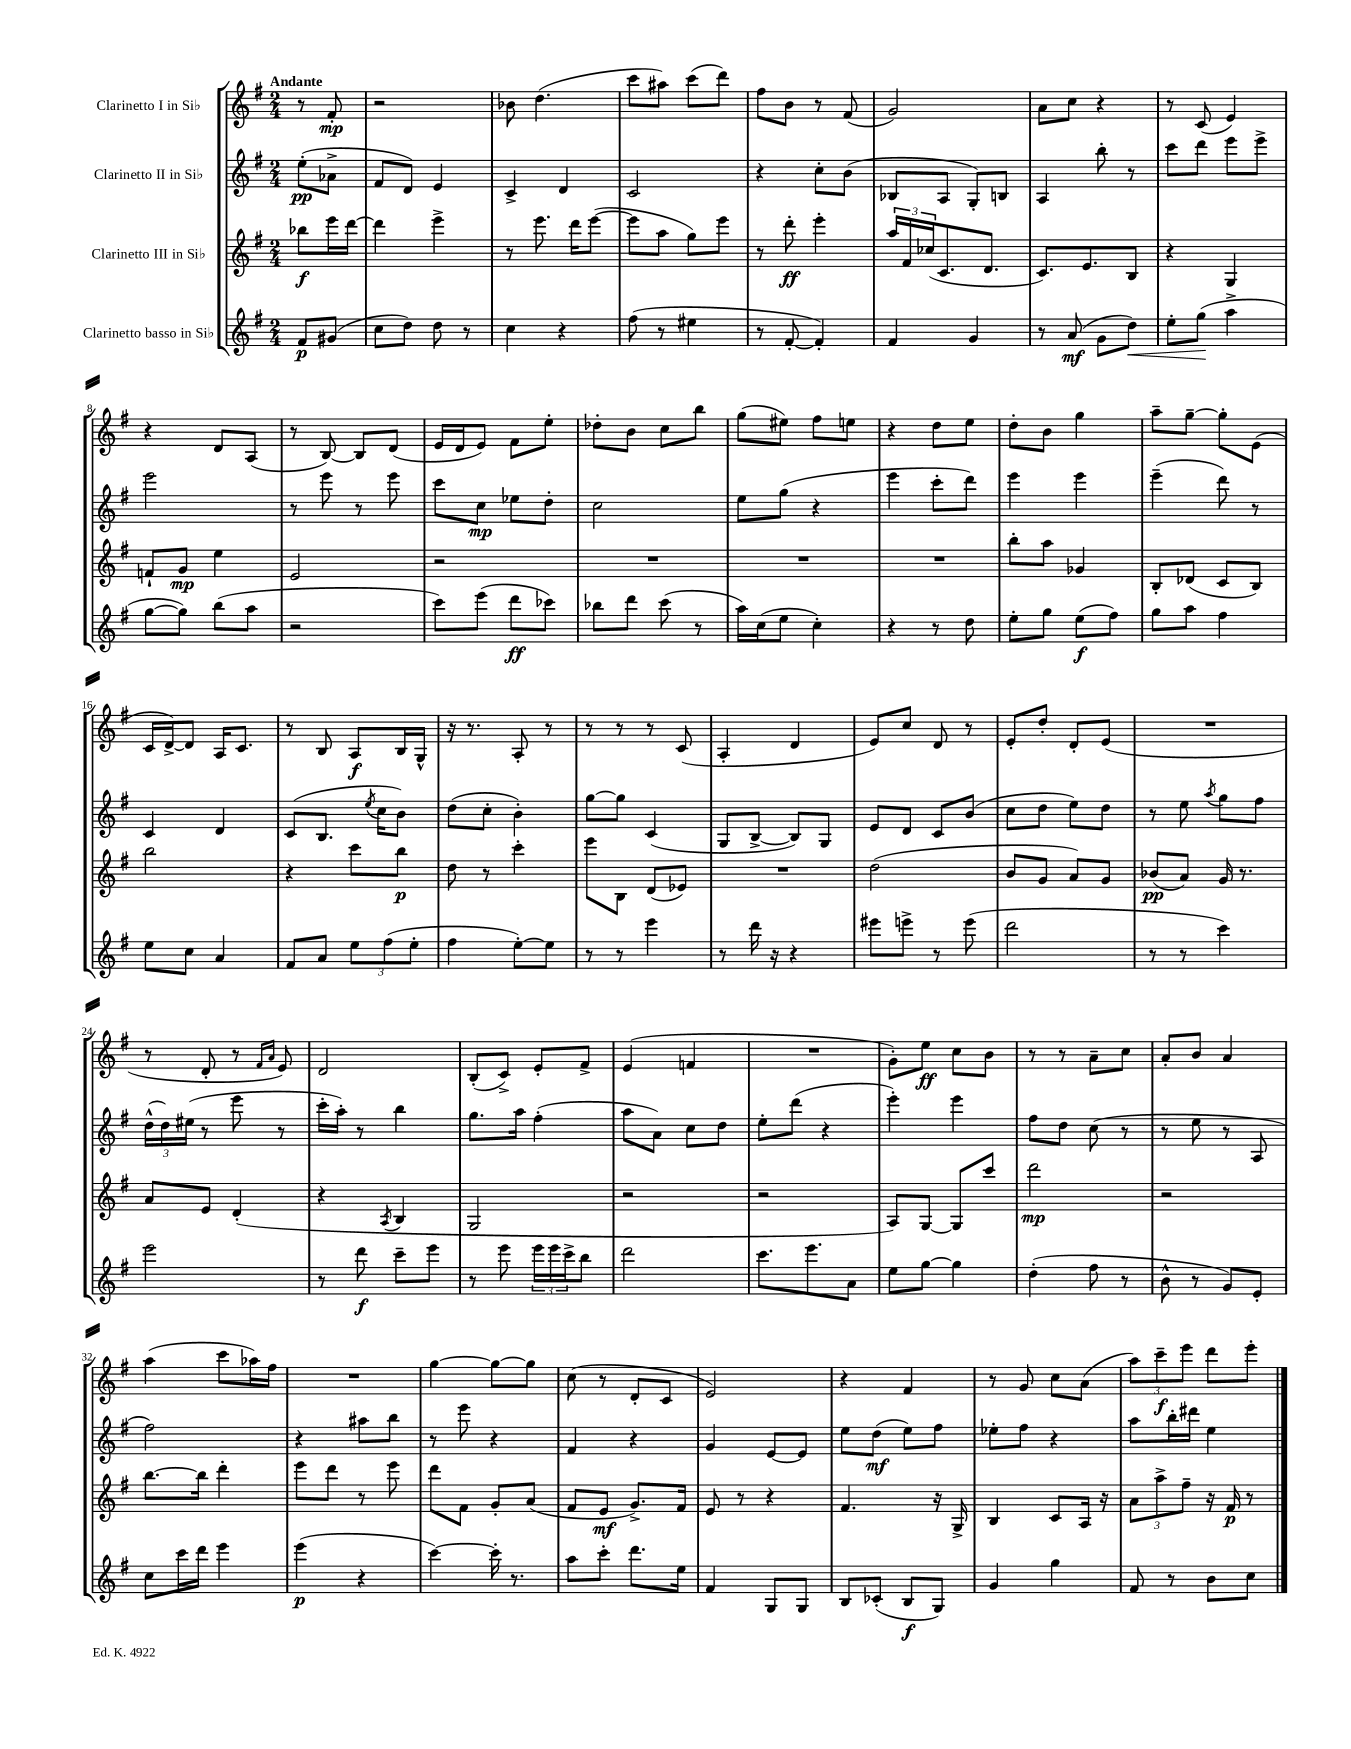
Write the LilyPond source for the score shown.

<<
\new StaffGroup <<
\new Staff = "s0" \with { instrumentName = "Clarinetto I in Sib" } {
    \clef treble \key g \major \numericTimeSignature \time 2/4 \partial 4 \tempo "Andante"
    r8 fis'8-.\mp |
    r2 |
    bes'8 d''4.( |
    c'''8 ais''8) c'''8( d'''8) |
    fis''8 b'8 r8 fis'8( |
    g'2) |
    a'8 c''8 r4 |
    r8 c'8( e'4) |
    r4 d'8 a8( |
    r8 b8~) b8 d'8( |
    e'16 d'16 e'8) fis'8 e''8-. |
    des''8-. b'8 c''8 b''8 |
    g''8( eis''8) fis''8 e''8 |
    r4 d''8 e''8 |
    d''8-. b'8 g''4 |
    a''8-- g''8~-- g''8-. e'8( |
    c'16 d'16~->) d'8 a16 c'8. |
    r8 b8 a8\f b16 g16-^ |
    r16 r8. a8-. r8 |
    r8 r8 r8 c'8( |
    a4-. d'4 |
    e'8) c''8 d'8 r8 |
    e'8-. d''8-. d'8-. e'8( |
    R2 |
    r8 d'8-. r8 \grace { fis'16 a'16 } e'8) |
    d'2 |
    b8-.( c'8->) e'8-. fis'8-> |
    e'4( f'4 |
    R2 |
    g'8-.) e''8\ff c''8 b'8 |
    r8 r8 a'8-- c''8 |
    a'8-. b'8 a'4 |
    a''4( c'''8 aes''16) fis''16 |
    R2 |
    g''4~ g''8~ g''8 |
    c''8( r8 d'8-. c'8 |
    e'2) |
    r4 fis'4 |
    r8 g'8 c''8 a'8( |
    \tuplet 3/2 { a''8) c'''8--\f e'''8 } d'''8 e'''8-. \bar "|." |
}
\new Staff = "s1" \with { instrumentName = "Clarinetto II in Sib" } {
    \clef treble \key g \major \numericTimeSignature \time 2/4 \partial 4
    e''8-.\pp( aes'8-> |
    fis'8 d'8) e'4 |
    c'4-> d'4 |
    c'2 |
    r4 c''8-. b'8( |
    bes8 a8 g8-.) b8 |
    a4 b''8-. r8 |
    c'''8 d'''8 e'''8 e'''8-> |
    e'''2 |
    r8 e'''8 r8 e'''8 |
    c'''8 c''8\mp ees''8 d''8-. |
    c''2 |
    e''8 g''8( r4 |
    e'''4 c'''8-. d'''8) |
    e'''4 e'''4 |
    e'''4--( d'''8) r8 |
    c'4 d'4 |
    c'8( b8. \acciaccatura { e''8 } c''16 b'8) |
    d''8( c''8-. b'4-.) |
    g''8~ g''8 c'4( |
    g8 b8~-> b8) g8 |
    e'8 d'8 c'8 b'8( |
    c''8 d''8 e''8) d''8 |
    r8 e''8 \acciaccatura { a''8 } g''8 fis''8 |
    \tuplet 3/2 { d''16-^( d''16) eis''16( } r8 e'''8 r8 |
    c'''16-. a''16-.) r8 b''4 |
    g''8. a''16 fis''4-.( |
    a''8 a'8) c''8 d''8 |
    e''8-. d'''8( r4 |
    e'''4-.) e'''4 |
    fis''8 d''8 c''8( r8 |
    r8 e''8 r8 a8 |
    fis''2) |
    r4 ais''8 b''8 |
    r8 e'''8 r4 |
    fis'4 r4 |
    g'4 e'8~ e'8 |
    e''8 d''8\mf( e''8) fis''8 |
    ees''8-. fis''8 r4 |
    a''8 b''16-. dis'''16 e''4 \bar "|." |
}
\new Staff = "s2" \with { instrumentName = "Clarinetto III in Sib" } {
    \clef treble \key g \major \numericTimeSignature \time 2/4 \partial 4
    bes''8\f e'''16 d'''16~ |
    d'''4 e'''4-> |
    r8 e'''8. d'''16 e'''8~( |
    e'''8 a''8 g''8) e'''8 |
    r8 d'''8-.\ff e'''4-. |
    \tuplet 3/2 { a''16 fis'16 ces''16( } c'8. d'8. |
    c'8.) e'8. b8 |
    r4 g4 |
    f'8-! g'8\mp e''4 |
    e'2 |
    r2 |
    R2 |
    R2 |
    R2 |
    b''8-. a''8 ges'4 |
    b8-. des'8( c'8 b8) |
    b''2 |
    r4 c'''8 b''8\p |
    d''8 r8 c'''4-. |
    e'''8 b8 d'8( ees'8) |
    R2 |
    d''2( |
    b'8 g'8 a'8) g'8 |
    bes'8\pp( a'8) g'16 r8. |
    a'8 e'8 d'4-.( |
    r4 \acciaccatura { a8 } b4 |
    g2 |
    r2 |
    r2 |
    a8) g8~ g8 c'''8 |
    d'''2\mp |
    r2 |
    b''8.~ b''16 d'''4-. |
    e'''8 d'''8 r8 e'''8 |
    d'''8 fis'8 g'8-. a'8( |
    fis'8 e'8\mf g'8.->) fis'16 |
    e'8 r8 r4 |
    fis'4. r16 g16-> |
    b4 c'8 a16 r16 |
    \tuplet 3/2 { a'8 a''8-> fis''8-- } r16 fis'16\p r8 \bar "|." |
}
\new Staff = "s3" \with { instrumentName = "Clarinetto basso in Sib" } {
    \clef treble \key g \major \numericTimeSignature \time 2/4 \partial 4
    fis'8\p gis'8( |
    c''8 d''8) d''8 r8 |
    c''4 r4 |
    fis''8( r8 eis''4 |
    r8 fis'8~-. fis'4-.) |
    fis'4 g'4 |
    r8 a'8\mf( g'8 d''8\<) |
    e''8-. g''8\!( a''4-> |
    g''8~ g''8) b''8( a''8 |
    r2 |
    c'''8) e'''8( d'''8\ff ces'''8) |
    bes''8 d'''8 c'''8( r8 |
    a''16) c''16( e''8 c''4-.) |
    r4 r8 d''8 |
    e''8-. g''8 e''8\f( fis''8) |
    g''8 a''8 fis''4 |
    e''8 c''8 a'4 |
    fis'8 a'8 \tuplet 3/2 { e''8 fis''8( e''8-. } |
    fis''4 e''8~-.) e''8 |
    r8 r8 e'''4 |
    r8 d'''16 r16 r4 |
    eis'''8 e'''8-> r8 e'''8( |
    d'''2 |
    r8 r8 c'''4) |
    e'''2 |
    r8 d'''8\f c'''8-- e'''8 |
    r8 e'''8 \tuplet 3/2 { e'''16 e'''16 c'''16-> } b''8 |
    d'''2 |
    c'''8. e'''8. a'8 |
    e''8 g''8~ g''4 |
    d''4-.( fis''8 r8 |
    b'8-^ r8 g'8) e'8-. |
    c''8 c'''16 d'''16 e'''4 |
    e'''4\p( r4 |
    c'''4~) c'''16-. r8. |
    a''8 c'''8-. d'''8. e''16 |
    fis'4 g8 g8 |
    b8 ces'8-.( b8\f g8) |
    g'4 g''4 |
    fis'8 r8 b'8 c''8 \bar "|." |
}
>>
>>
